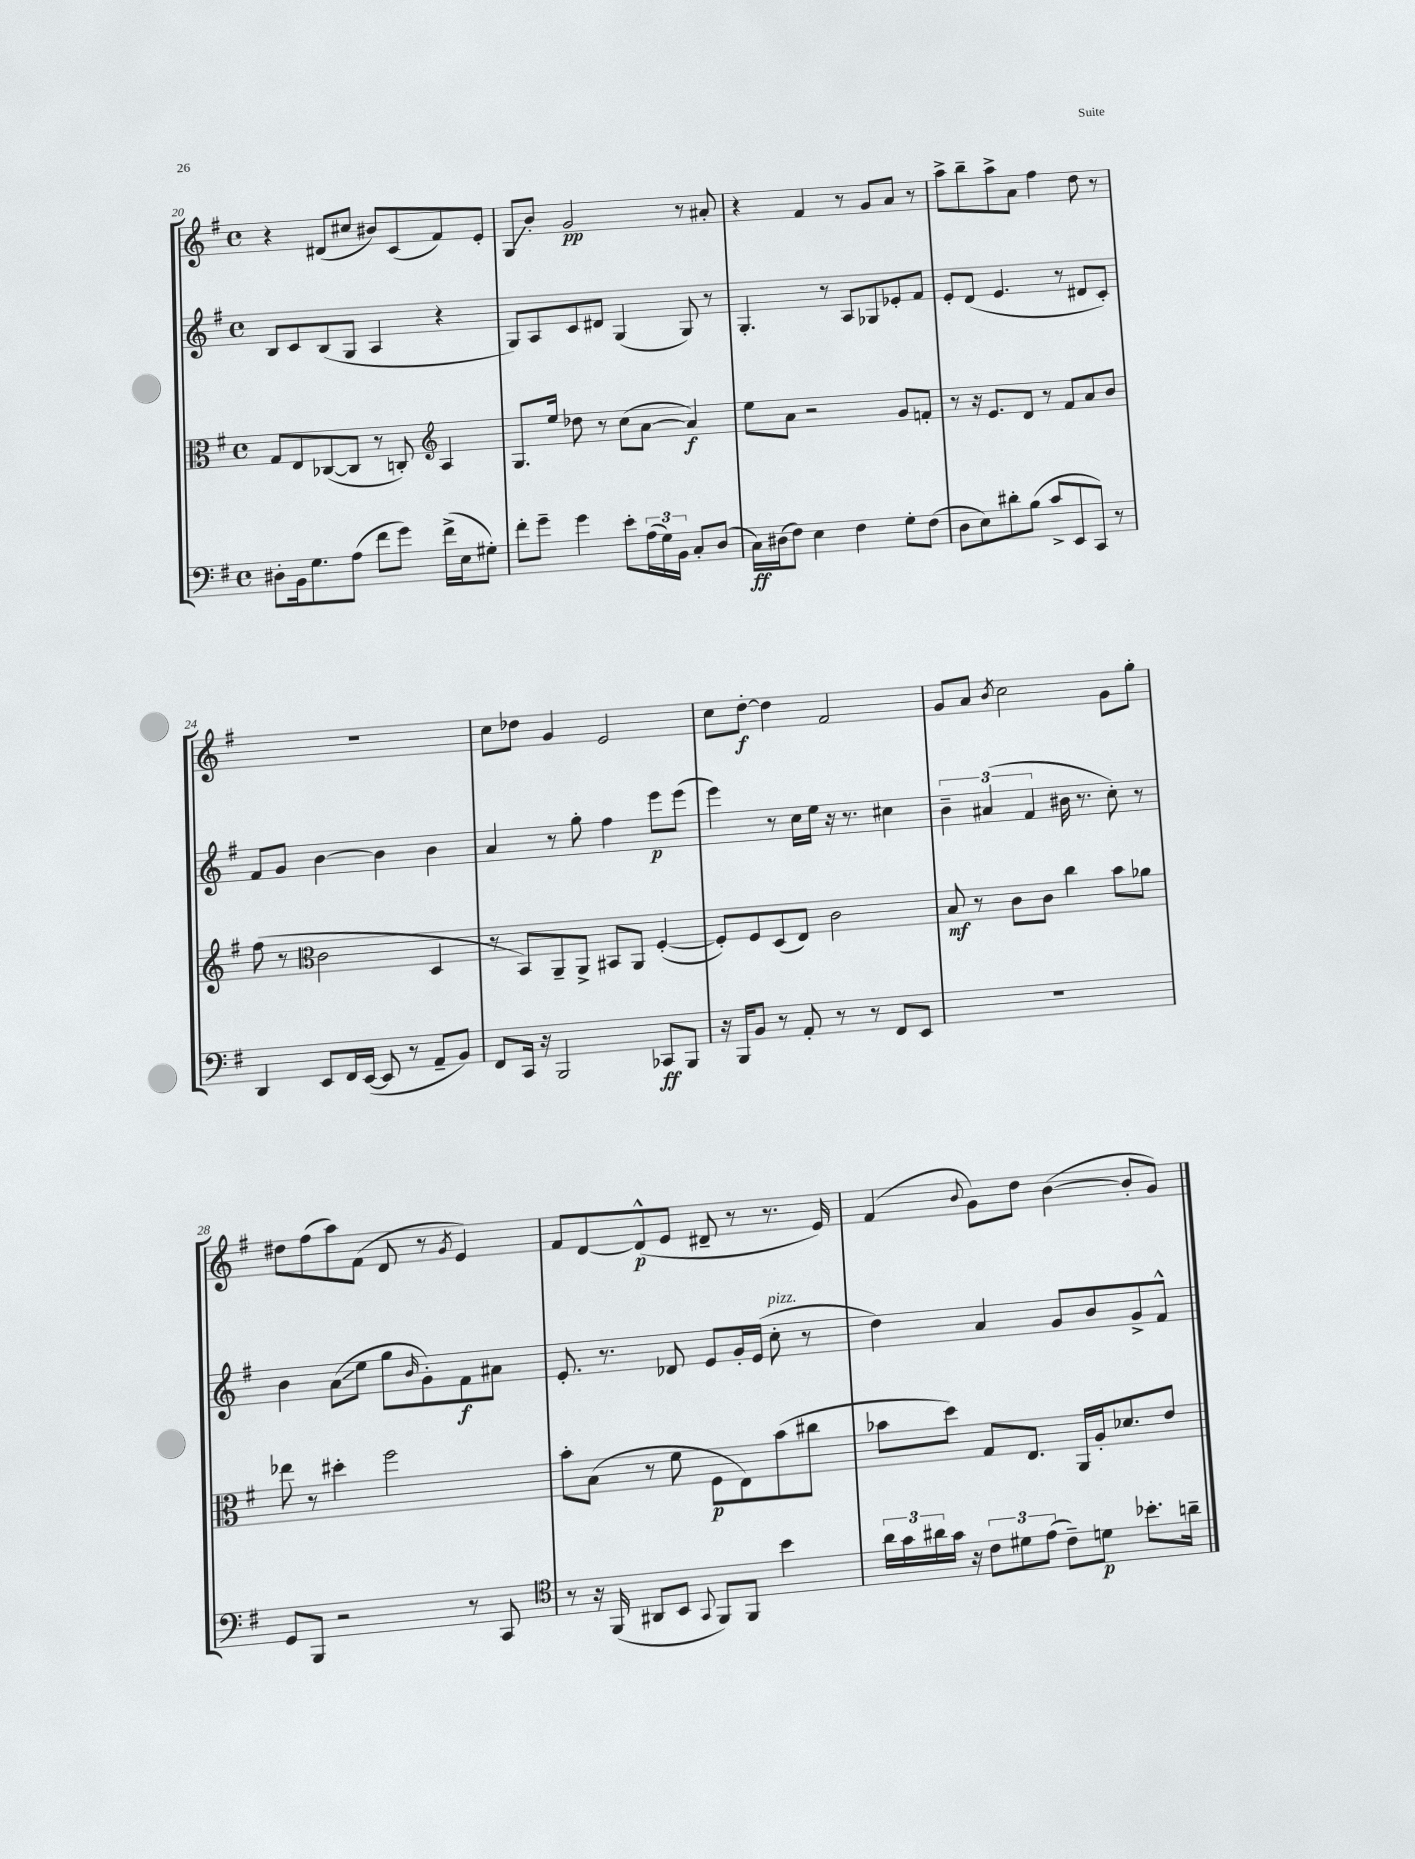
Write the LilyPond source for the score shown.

<<
\new StaffGroup <<
\new Staff = "s0" {
    \clef treble \key g \major \defaultTimeSignature \time 4/4
    r4 dis'8( cis''8 bis'8) c'8( fis'8) e'8-. |
    g8\glissando b'8-. g'2\pp r8 ais'8-. |
    r4 fis'4 r8 g'8 a'8 r8 |
    a''8-> b''8-- a''8-> a'8 fis''4 d''8 r8 |
    R1 |
    c''8 des''8 g'4 e'2 |
    c''8 d''8~-.\f d''4 fis'2 |
    g'8 a'8 \acciaccatura { b'8 } c''2 g'8 g''8-. |
    dis''8 fis''8( a''8) fis'8( d'8 r8 \acciaccatura { g'8 } e'4) |
    fis'8 d'8~ d'8-^\p( e'8 dis'8-- r8 r8. e'16) |
    fis'4( \appoggiatura { b'8 } g'8) d''8 b'4~( b'8-. g'8) \bar "|." |
}
\new Staff = "s1" {
    \clef treble \key g \major \defaultTimeSignature \time 4/4
    b8 c'8 b8( g8 a4 r4 |
    g8) a8 c'8 dis'8 g4( g8) r8 |
    g4.-. r8 a8 ges8 ees'8-. fis'8 |
    e'8-. d'8( e'4. r8 dis'8 c'8-.) |
    fis'8 g'8 b'4~ b'4 b'4 |
    a'4 r8 g''8-. fis''4 e'''8\p e'''8( |
    e'''4) r8 c''16 e''16 r16 r8. cis''4 |
    \tuplet 3/2 { b'4-- ais'4( fis'4 } bis'16 r8. c''8-.) r8 |
    b'4 a'8\glissando( e''8 g''8 \grace { b'16 } g'8-.) fis'8\f ais'8 |
    e'8.-. r8. des'8 e'8 g'16-. e'16( c''8-.^\markup { \italic "pizz." } r8 |
    d''4) a'4 g'8 b'8 g'8-> fis'8-^ \bar "|." |
}
\new Staff = "s2" {
    \clef alto \key g \major \defaultTimeSignature \time 4/4
    g8 e8 ces8~( ces8 r8 c8-.) \clef treble a4 |
    g8. e''16 des''8 r8 c''8( a'8~ a'4\f) |
    e''8 a'8 r2 g'8 f'8-. |
    r8 r16 e'8. d'8 r8 fis'8 a'8 b'8 |
    fis''8( r8 \clef alto c'2 d4 |
    r8 b,8) a,8-- a,8-> bis,8 a,8 fis4~-.( |
    fis8-.) fis8 d8( e8) c'2 |
    b8\mf r8 c'8 c'8 c''4 b'8 aes'8 |
    ees''8 r8 dis''4-. fis''2 |
    b'8-. b8( r8 fis'8 fis8\p e8) b'8( cis''8 |
    bes'8 d''8) g8 e8. a,16 a16-. des'8. e'8 \bar "|." |
}
\new Staff = "s3" {
    \clef bass \key g \major \defaultTimeSignature \time 4/4
    dis8-. b,16 g8. a8( fis'8 g'8) fis'16->( e16 gis8-.) |
    fis'8-. g'8-- g'4 e'8-. \tuplet 3/2 { a16( g16) b,16 } c8-. d8( |
    c16\ff) dis16( fis8) e4 fis4 g8-. fis8( |
    d8 e8) dis'8-. b8( c'8-> e,8 c,8) r8 |
    d,4 e,8 fis,16 e,16~( e,8 r8 a,8-- b,8) |
    fis,8 c,16 r16 b,,2 ces,8\ff b,,8 |
    r16 b,,16 b,8 r8 a,8-. r8 r8 fis,8 e,8 |
    R1 |
    g,8 b,,8 r2 r8 c,8 |
    \clef tenor r8 r16 fis,16( ais,8 b,8 \appoggiatura { g,8 } fis,8) fis,8 b'4 |
    \tuplet 3/2 { a'16 g'16 ais'16 } g'16 r16 \tuplet 3/2 { c'8 dis'8 e'8( } c'8--) d'8\p bes'8.-. a'16-- \bar "|." |
}
>>
>>
\layout { \context { \Score currentBarNumber = #20 } }
